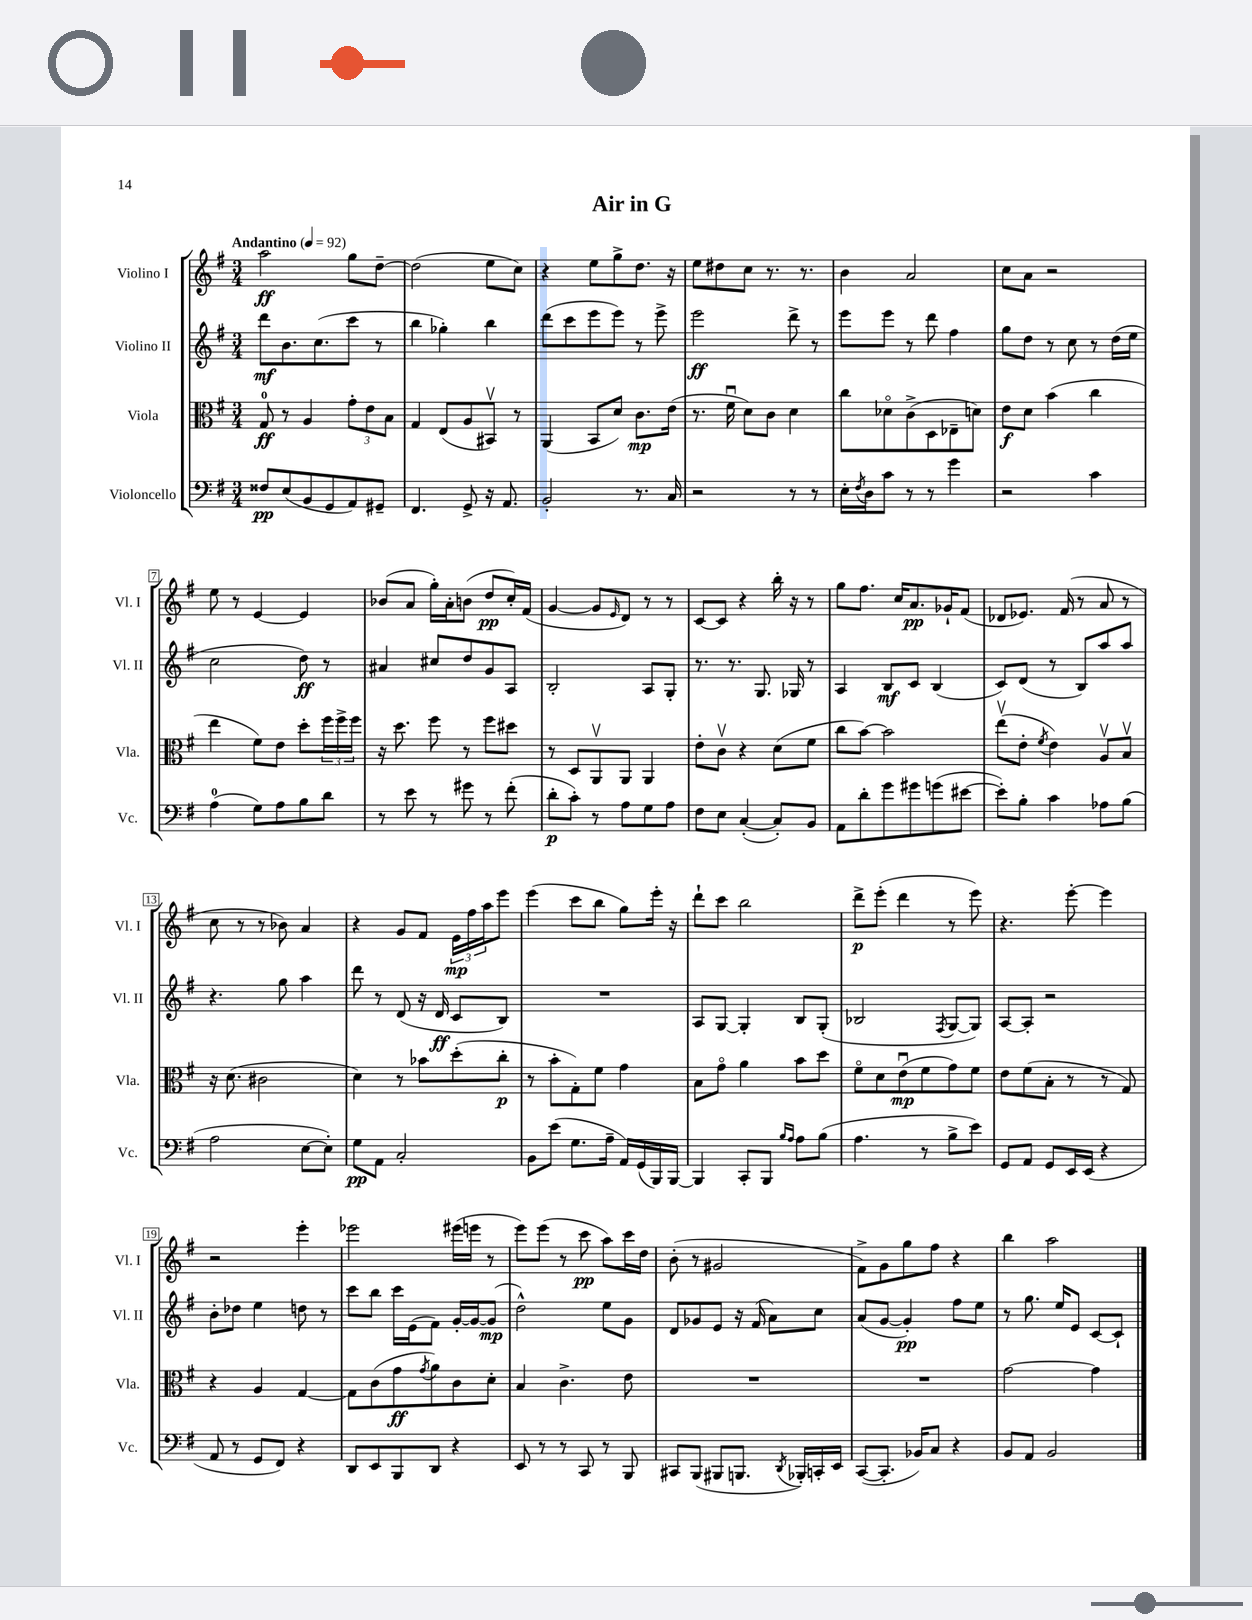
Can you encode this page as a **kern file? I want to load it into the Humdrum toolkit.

**kern	**dynam	**kern	**dynam	**kern	**dynam	**kern	**dynam
*part4	*part4	*part3	*part3	*part2	*part2	*part1	*part1
*staff4	*staff4	*staff3	*staff3	*staff2	*staff2	*staff1	*staff1
*I"Violoncello	*	*I"Viola	*	*I"Violino II	*	*I"Violino I	*
*I'Vc.	*	*I'Vla.	*	*I'Vl. II	*	*I'Vl. I	*
*clefF4	*	*clefC3	*	*clefG2	*	*clefG2	*
*k[f#]	*	*k[f#]	*	*k[f#]	*	*k[f#]	*
*M3/4	*	*M3/4	*	*M3/4	*	*M3/4	*
*MM92	*	*MM92	*	*MM92	*	*MM92	*
=1	=1	=1	=1	=1	=1	=1	=1
!	!	!	!	!	!	!LO:TX:a:B:t=Andantino	!
8F##X/L	pp	8G/	ff	8ddd\L	mf	2aa\	ff
(8E/	.	8r	.	8.b\	.	.	.
8BB/	.	4A/	.	.	.	.	.
.	.	.	.	(8.cc\	.	.	.
8GG/	.	.	.	.	.	.	.
8AA/)	.	12g'\L	.	8ccc\J	.	8gg\L	.
.	.	12e\	.	.	.	.	.
8GG#X~/J	.	.	.	8r	.	[8dd~\J	.
.	.	12B\J	.	.	.	.	.
=2	=2	=2	=2	=2	=2	=2	=2
4.FF#/	.	4G/	.	4bb\	.	(2dd\]	.
.	.	(8E/L	.	4gg-X'\)	.	.	.
8GG^/	.	8A/	.	.	.	.	.
16r	.	8BB#Xv/J)	.	4bb\	.	8ee\L	.
8.AA/	.	.	.	.	.	.	.
.	.	8r	.	.	.	8cc\J)	.
=3	=3	=3	=3	=3	=3	=3	=3
2BB'/	.	(4AA/	.	(8ddd\L	.	4r	.
.	.	.	.	8ccc\	.	.	.
.	.	8BB/L	.	8eee\	.	8ee\L	.
.	.	8d/J)	.	8eee\J)	.	8gg^\	.
8.r	.	8.c\L	mp	8r	.	8.dd\J	.
.	.	.	.	8eee^\	.	.	.
16C/	.	(16e\Jk	.	.	.	16r	.
=4	=4	=4	=4	=4	=4	=4	=4
2r	.	8.r	.	2eee\	ff	8ee\L	.
.	.	.	.	.	.	8dd#X\	.
.	.	16f#u\	.	.	.	.	.
.	.	8d\L)	.	.	.	8cc\J	.
.	.	8c\J	.	.	.	8.r	.
8r	.	4d\	.	8ddd^\	.	.	.
.	.	.	.	.	.	8.r	.
8r	.	.	.	8r	.	.	.
=5	=5	=5	=5	=5	=5	=5	=5
16E'\LL	.	8cc\L	.	8eee\L	.	4b\	.
8qF#/	.	.	.	.	.	.	.
16D\J	.	.	.	.	.	.	.
8c\J	.	8d-X\	.	8eee\J	.	.	.
8r	.	(8c^\	.	8r	.	2a/	.
8r	.	8D\	.	8ddd\	.	.	.
4g\	.	8E-X~\	.	4ff#\	.	.	.
.	.	8dn\J)	.	.	.	.	.
=6	=6	=6	=6	=6	=6	=6	=6
2r	.	8e\L	f	8gg\L	.	8cc\L	.
.	.	8d\J	.	8dd\J	.	8a\J	.
.	.	(4b\	.	8r	.	2r	.
.	.	.	.	8cc\	.	.	.
4c\	.	4cc\	.	8r	.	.	.
.	.	.	.	(16dd\LL	.	.	.
.	.	.	.	16ee\JJ	.	.	.
!!LO:LB:g=z
=7	=7	=7	=7	=7	=7	=7	=7
(4A\	.	4ee\	.	2cc\	.	8ee\	.
.	.	.	.	.	.	8r	.
8G\L)	.	8f#\L)	.	.	.	[4e/	.
8A\	.	8e\J	.	.	.	.	.
8B\	.	8dd'\L	.	8dd\)	ff	4e/]	.
8d\J	.	24ff#\L	.	8r	.	.	.
.	.	24ff#^\	.	.	.	.	.
.	.	24ff#\JJ	.	.	.	.	.
=8	=8	=8	=8	=8	=8	=8	=8
8r	.	16r	.	4a#X/	.	(8b-X/L	.
.	.	8.dd\	.	.	.	.	.
8e\	.	.	.	.	.	8a/J	.
8r	.	8ff#\	.	8cc#X/L	.	16gg'\LL)	.
.	.	.	.	.	.	16a'\J	.
8g#X\	.	8r	.	8dd/	.	(8bn\J	.
8r	.	8ff#\L	.	8g/	.	8dd/L	pp
(8f#'\	.	8dd#X\J	.	8A/J	.	16cc'/L)	.
.	.	.	.	.	.	(16f#/JJ	.
=9	=9	=9	=9	=9	=9	=9	=9
8d'\L	p	8r	.	2B'/	.	[4g/	.
8c'\J)	.	8D/L	.	.	.	.	.
8r	.	8AAv/	.	.	.	8g/L]	.
.	.	.	.	.	.	16qqe/	.
8A\L	.	8AA/J	.	.	.	8d/J)	.
8G\	.	4AA/	.	8A/L	.	8r	.
8A\J	.	.	.	8G'/J	.	8r	.
=10	=10	=10	=10	=10	=10	=10	=10
8F#\L	.	8e'\L	.	8.r	.	[8c/L	.
8E\J	.	8cv\J	.	.	.	8c/J]	.
.	.	.	.	8.r	.	.	.
([4C'/	.	4r	.	.	.	4r	.
.	.	.	.	8.G/	.	.	.
8C'/L])	.	(8d\L	.	.	.	16bb'\	.
.	.	.	.	16G-X/	.	16r	.
8BB/J	.	8f#\J	.	8r	.	8r	.
=11	=11	=11	=11	=11	=11	=11	=11
8AA\L	.	8cc\L	.	4A/	.	8gg\L	.
8d'\	.	[8b\J)	.	.	.	8.ff#\J	.
8g\	.	2b\]	.	8B/L	mf	.	.
.	.	.	.	.	.	16cc/KL	.
8g#X\	.	.	.	8c/J	.	8.a/	pp
(8gn\	.	.	.	(4B/	.	.	.
.	.	.	.	.	.	16g-X`/K	.
[8e#X\J	.	.	.	.	.	(8f#/J	.
=12	=12	=12	=12	=12	=12	=12	=12
8e#'\L])	.	(8eev\L	.	8c/L)	.	8d-X/L	.
8B'\J	.	8e'\J	.	(8d/J	.	8.e-X/J)	.
.	.	8qf#/	.	.	.	.	.
4c\	.	4e\)	.	8r	.	.	.
.	.	.	.	.	.	(16f#/	.
.	.	.	.	8B/L)	.	8r	.
8A-X\L	.	8Av/L	.	8aa/	.	8a/	.
(8B\J	.	8Bv/J	.	8aa/J	.	8r	.
!!LO:LB:g=z
=13	=13	=13	=13	=13	=13	=13	=13
2A\	.	16r	.	4.r	.	8cc\	.
.	.	(8.d\	.	.	.	.	.
.	.	.	.	.	.	8r	.
.	.	2c#X\	.	.	.	8r	.
.	.	.	.	8gg\	.	8b-X\)	.
[8E\L	.	.	.	4aa\	.	4a/	.
8E'\J])	.	.	.	.	.	.	.
=14	=14	=14	=14	=14	=14	=14	=14
8G\L	pp	4d\)	.	8ddd\	.	4r	.
8AA\J	.	.	.	8r	.	.	.
2C'/	.	8r	.	(8d/	.	8g/L	.
.	.	8b-X\L	.	16r	.	8f#/J	.
.	.	.	.	16d/	ff	.	.
.	.	(8dd'\	.	8c/L	.	24e\LL	mp
.	.	.	.	.	.	24ff#\	.
.	.	.	.	.	.	24aa\J	.
.	.	8cc'\J	p	8B/J)	.	8eee\J	.
=15	=15	=15	=15	=15	=15	=15	=15
8BB\L	.	8r	.	2.r	.	(4eee\	.
(8e\J	.	8b'\L	.	.	.	.	.
8.G\L	.	8G'\)	.	.	.	8ccc\L	.
.	.	8f#\J	.	.	.	8bb\J	.
16A~\Jk	.	.	.	.	.	.	.
16AA/LL)	.	4g\	.	.	.	8gg\L)	.
(16GG/	.	.	.	.	.	.	.
16BBB/)	.	.	.	.	.	16eee'\Jk	.
[16BBB/JJ	.	.	.	.	.	16r	.
=16	=16	=16	=16	=16	=16	=16	=16
4BBB/]	.	8B\L	.	8A/L	.	8ddd`\L	.
.	.	8g\J	.	[8G/J	.	8ccc\J	.
8CC'/L	.	4a\	.	4G'/]	.	2bb\	.
8BBB/J	.	.	.	.	.	.	.
16qqB/LL	.	.	.	.	.	.	.
16qqA/JJ	.	.	.	.	.	.	.
8A\L	.	8b\L	.	8B/L	.	.	.
(8B\J	.	8dd\J	.	(8G'/J	.	.	.
=17	=17	=17	=17	=17	=17	=17	=17
4.A\	.	8f#\L	.	2B-X/	.	8ddd^\L	p
.	.	8d\	.	.	.	(8eee'\J	.
.	.	(8eu\	mp	.	.	4ddd\	.
8r	.	8f#\	.	.	.	.	.
.	.	.	.	8qF#/	.	.	.
8B^\L	.	8g\)	.	[8G/L	.	8r	.
8e\J)	.	8f#\J	.	8G/J])	.	8eee\)	.
=18	=18	=18	=18	=18	=18	=18	=18
8GG/L	.	8e\L	.	[8A/L	.	4.r	.
8AA/J	.	(8f#\	.	8A'/J]	.	.	.
8GG/L	.	8B'\J	.	2r	.	.	.
16EE/L	.	8r	.	.	.	[8eee'\	.
(16EE/JJ	.	.	.	.	.	.	.
4r	.	8r	.	.	.	4eee\]	.
.	.	8G/)	.	.	.	.	.
!!LO:LB:g=z
=19	=19	=19	=19	=19	=19	=19	=19
8AA/	.	4r	.	8b'\L	.	2r	.
8r	.	.	.	8dd-X\J	.	.	.
8GG/L	.	4A/	.	4ee\	.	.	.
8FF#/J)	.	.	.	.	.	.	.
4r	.	[4G/	.	8ddn\	.	4eee'\	.
.	.	.	.	8r	.	.	.
=20	=20	=20	=20	=20	=20	=20	=20
8DD/L	.	8G\L]	.	8ccc\L	.	2eee-X\	.
8EE/	.	(8c\	.	8bb\J	.	.	.
8BBB/	.	8g\	ff	16ccc\LL	.	.	.
.	.	.	.	(16e\J	.	.	.
.	.	8qg/	.	.	.	.	.
8DD/J	.	8a\)	.	8f#\J)	.	.	.
4r	.	8c\	.	[16g'/LL	.	(16eee#X\LL	.
.	.	.	.	16g/J_	.	16eeen\JJ	.
.	.	8d'\J	.	(8g/J]	mp	8r	.
=21	=21	=21	=21	=21	=21	=21	=21
8EE/	.	4B/	.	2dd^^\)	.	8eee\L)	.
8r	.	.	.	.	.	(8eee\J	.
8r	.	4.c^\	.	.	.	8r	.
8CC/	.	.	.	.	.	8ccc\	pp
8r	.	.	.	8ee\L	.	8aa\L)	.
8BBB/	.	8e\	.	8g\J	.	16ccc\L	.
.	.	.	.	.	.	16dd\JJ	.
=22	=22	=22	=22	=22	=22	=22	=22
8CC#X/L	.	2.r	.	8d/L	.	(8b'\	.
(8BBB/J	.	.	.	8g-X/	.	8r	.
8BBB#X/L	.	.	.	8e/J	.	2g#X/	.
8.BBBn/J	.	.	.	16r	.	.	.
.	.	.	.	(16f#/	.	.	.
.	.	.	.	8a\L)	.	.	.
8qDD/	.	.	.	.	.	.	.
16BBB-X'/LL)	.	.	.	.	.	.	.
16CCn'/	.	.	.	8cc\J	.	.	.
16EE/JJ	.	.	.	.	.	.	.
=23	=23	=23	=23	=23	=23	=23	=23
([8CC/L	.	2.r	.	(8a/L	.	8f#^\L)	.
8.CC'/J]	.	.	.	[8g/J	.	8g\	.
.	.	.	.	4g'/])	pp	8gg\	.
16BB-X/KL)	.	.	.	.	.	.	.
8C/J	.	.	.	.	.	8ff#\J	.
4r	.	.	.	8ff#\L	.	4r	.
.	.	.	.	8ee\J	.	.	.
=24	=24	=24	=24	=24	=24	=24	=24
8BB/L	.	[2g\	.	8r	.	4bb\	.
8AA/J	.	.	.	8.gg\	.	.	.
2BB/	.	.	.	.	.	2aa\	.
.	.	.	.	16ee/KL	.	.	.
.	.	.	.	8e/J	.	.	.
.	.	4g\]	.	[8c/L	.	.	.
.	.	.	.	8c`/J]	.	.	.
==	==	==	==	==	==	==	==
*-	*-	*-	*-	*-	*-	*-	*-
